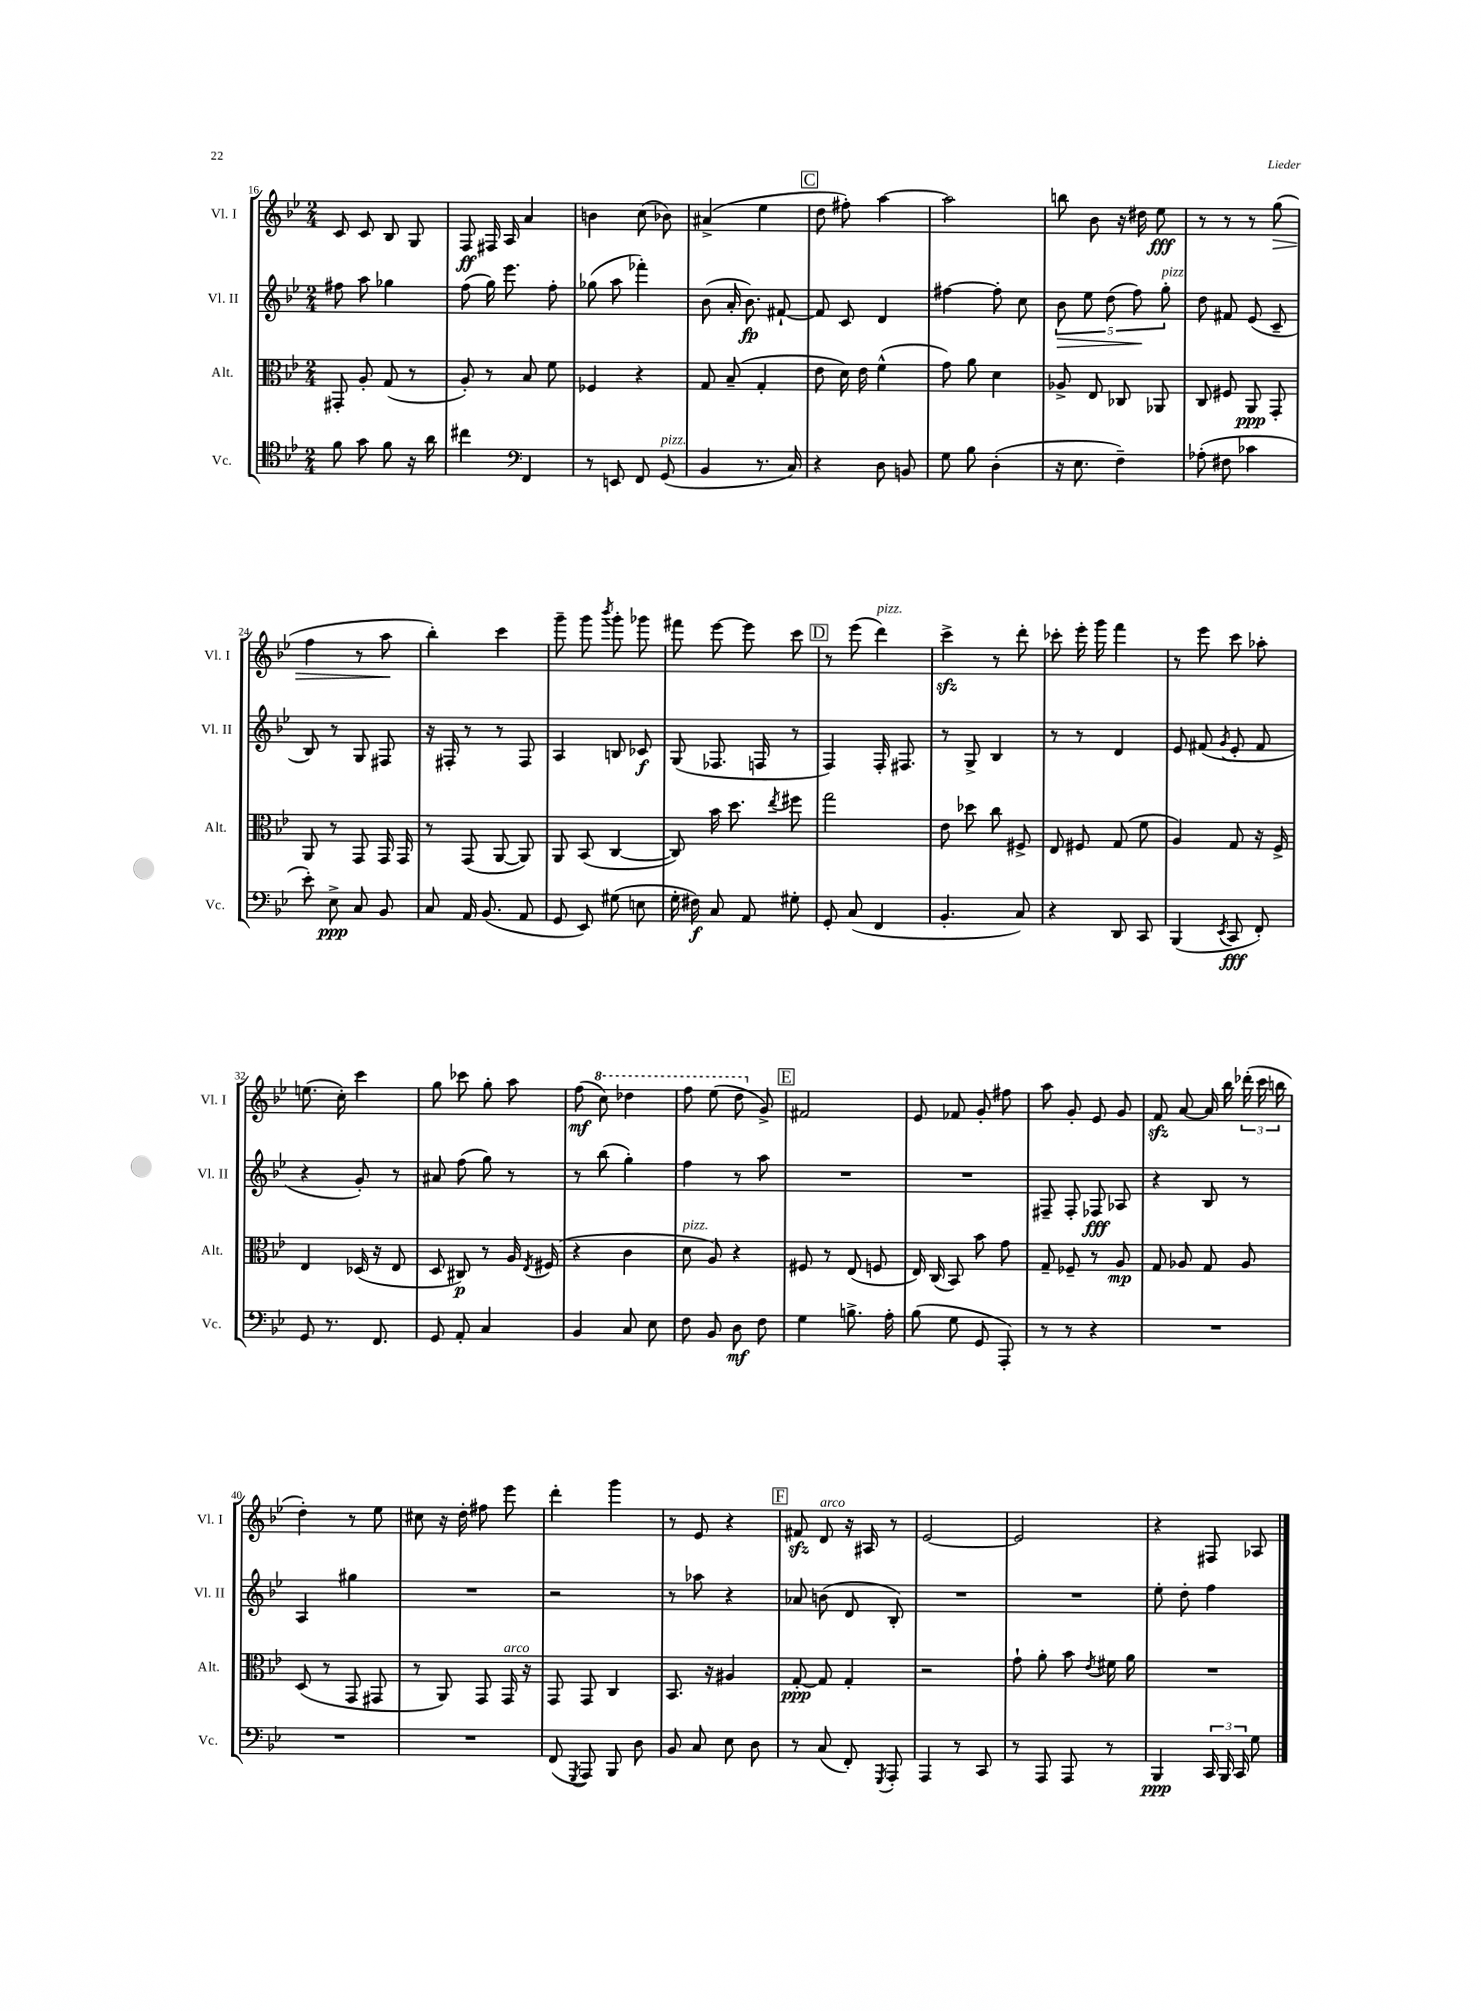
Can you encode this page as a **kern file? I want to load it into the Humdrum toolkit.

**kern	**kern	**kern	**kern
*staff4	*staff3	*staff2	*staff1
*clefC4	*clefC3	*clefG2	*clefG2
*k[b-e-]	*k[b-e-]	*k[b-e-]	*k[b-e-]
*M2/4	*M2/4	*M2/4	*M2/4
8f\	8GG#'/	8ff#\	8c/
8g\	8A'/	8aa\	8c/
8f\	(8G/	4gg-\	8B-/
16r	8r	.	8G/
16a\	.	.	.
=	=	=	=
4cc#\	8A'/)	(8ff\	8F/
.	8r	16gg\)	16F#/
.	.	8.eee-\	16A/
*clefF4	*	*	*
4FF/	8B-/	.	4a/
.	8f\	8ff'\	.
=	=	=	=
8r	4F-/	(8gg-\	4b\
8EE/	.	8aa\	.
8FF/	4r	4fff-'\)	(8cc\
(8GG/	.	.	8b-\)
=	=	=	=
4BB-/	8G/	(8b-\	(4a#^/
.	(8B-~/	16a'/	.
.	.	8.b-\)	.
8.r	4G'/	.	4ee-\
.	.	[8f#`/	.
16C/)	.	.	.
=	=	=	=
4r	8e-\	8f#/]	8dd\
.	16d\)	8c/	8ff#'\)
.	16e-\	.	.
8D\	(4f^^\	4d/	[4aa\
8BB/	.	.	.
=	=	=	=
8G\	8g\)	[4ff#\	2aa\]
8B-\	8a\	.	.
(4D'\	4d\	8ff#'\]	.
.	.	8cc\	.
=	=	=	=
16r	8A-^/	10b-\	8bb\
8.E-\	.	.	.
.	.	10ee-\	.
.	8E-/	.	8b-\
.	.	(10dd\	.
4F~\)	8C-/	.	16r
.	.	10ff\)	.
.	.	.	16dd#\
.	8AA-/	.	8ee-\
.	.	10gg'\	.
=	=	=	=
(8A-'\	8C/	8dd\	8r
8F#\	8F#/	8f#/	8r
4c-\	8AA/	(8e-/	8r
.	8GG'/	8c~/	(8gg\
=	=	=	=
8e-'\)	8AA/	8B-/)	4ff\
8E-^\	8r	8r	.
8C/	8GG/	8G/	8r
8BB-/	16GG/	8F#/	8aa\
.	16GG/	.	.
=	=	=	=
8C/	8r	16r	4bb-'\)
.	.	16F#'/	.
16AA/	(8GG/	8r	.
(8.BB-/	.	.	.
.	[8AA/	8r	4ccc\
8AA/	8AA/])	8F#/	.
=	=	=	=
8GG/	8AA/	4A/	8ggg~\
8EE-/)	(8BB-/	.	8ggg\
.	.	.	8qbbb-/
(8G#\	[4C/	8B/	8ggg'\
8E\	.	8c-/	8ggg-\
=	=	=	=
16G'\	8C/])	(8G/	8fff#\
16F#\)	.	.	.
8C/	16b-\	8.F-/	[8eee-\
.	8.dd\	.	.
8AA/	.	.	8eee-\]
.	.	16F/	.
.	8qee-/	.	.
8G#'\	8ff#\	8r	8ccc\
=	=	=	=
8GG'/	2gg\	4F/)	8r
(8C/	.	.	(8eee-\
4FF/	.	16F'/	4ddd\)
.	.	8.F#/	.
=	=	=	=
4.BB-'/	8e-\	8r	4ccc^\
.	8dd-\	8G^/	.
.	8cc\	4B-/	8r
8C/)	8F#^/	.	8ddd'\
=	=	=	=
4r	8E-/	8r	8ccc-'\
.	8F#/	8r	16eee-'\
.	.	.	16ggg\
8DD/	(8G/	4d/	4fff\
8CC/	8f\	.	.
=	=	=	=
(4BBB-/	4A/)	8e-/	8r
.	.	(8f#/	8eee-\
8qEE-/	.	8qg/	.
8CC/	8G/	8e-'/	8ccc\
8FF'/)	16r	8f#/	8aa-'\
.	16F^/	.	.
=	=	=	=
8GG/	4E-/	4r	(8.ee\
8.r	.	.	.
.	.	.	16cc'\)
.	(16D-/	8g'/)	4ccc\
8.FF/	16r	.	.
.	8E-/	8r	.
=	=	=	=
8GG/	8D/	8a#/	8gg\
8AA'/	8C#/)	(8ff\	8ccc-\
4C/	8r	8gg\)	8gg'\
.	16A/	8r	8aa\
.	8qE-/	.	.
.	(16F#/	.	.
=	=	=	=
4BB-/	4r	8r	(8ff\
.	.	(8bb-\	8ccc\)
8C/	4c\	4gg'\)	4ddd-\
8E-\	.	.	.
=	=	=	=
8F\	8d\	4ff\	8fff\
8BB-/	8A/)	.	(8eee-\
8D\	4r	8r	8ddd\
8F\	.	8aa\	8g^/)
=	=	=	=
4G\	8F#/	2r	2f#/
.	8r	.	.
8.B^\	(8E-/	.	.
.	8F/	.	.
16A'\	.	.	.
=	=	=	=
(8B-\	16E-/)	2r	8e-/
.	(16C/	.	.
8G\	8BB-/)	.	8f-/
8GG/	8b-\	.	8g'/
8AAA'/)	8g\	.	8ff#\
=	=	=	=
8r	8G~/	8F#~/	8aa\
8r	8F-~/	8F#'/	8g'/
4r	8r	8F-/	8e-/
.	8A/	8A-/	8g/
=	=	=	=
2r	8G/	4r	8f/
.	8A-/	.	[8a/
.	8G/	8B-/	16a/]
.	.	.	16bb-\
.	8A-/	8r	(24ddd-'\
.	.	.	24ccc\
.	.	.	24bb\
=	=	=	=
2r	(8D/	4A/	4dd'\)
.	8r	.	.
.	8GG/	4gg#\	8r
.	8GG#/	.	8ee-\
=	=	=	=
2r	8r	2r	8cc#\
.	8AA/)	.	16r
.	.	.	16dd'\
.	8GG/	.	8ff#\
.	16GG/	.	8eee-\
.	16r	.	.
=	=	=	=
(8FF/	8GG/	2r	4ddd'\
8qGGG/	.	.	.
8AAA/)	8GG/	.	.
8BBB-/	4C/	.	4ggg\
8D\	.	.	.
=	=	=	=
8BB-/	8.BB-/	8r	8r
8C/	.	8aa-\	8e-/
.	16r	.	.
8E-\	4A#/	4r	4r
8D\	.	.	.
=	=	=	=
8r	[8G'/	8a-/	8f#/
(8C/	8G/]	(8b\	8d/
8FF'/)	4G'/	8d/	16r
.	.	.	16A#/
8qGGG/	.	.	.
8AAA'/	.	8B-'/)	8r
=	=	=	=
4AAA/	2r	2r	[2e-/
8r	.	.	.
8CC/	.	.	.
=	=	=	=
8r	8g`\	2r	2e-/]
8AAA/	8a'\	.	.
8AAA/	8b-\	.	.
.	8qe-/	.	.
8r	16f#\	.	.
.	16a\	.	.
=	=	=	=
4BBB-/	2r	8ee-'\	4r
.	.	8dd'\	.
24CC/	.	4ff\	8F#/
24BBB-/	.	.	.
24CC/	.	.	.
8G\	.	.	8A-/
==	==	==	==
*-	*-	*-	*-
